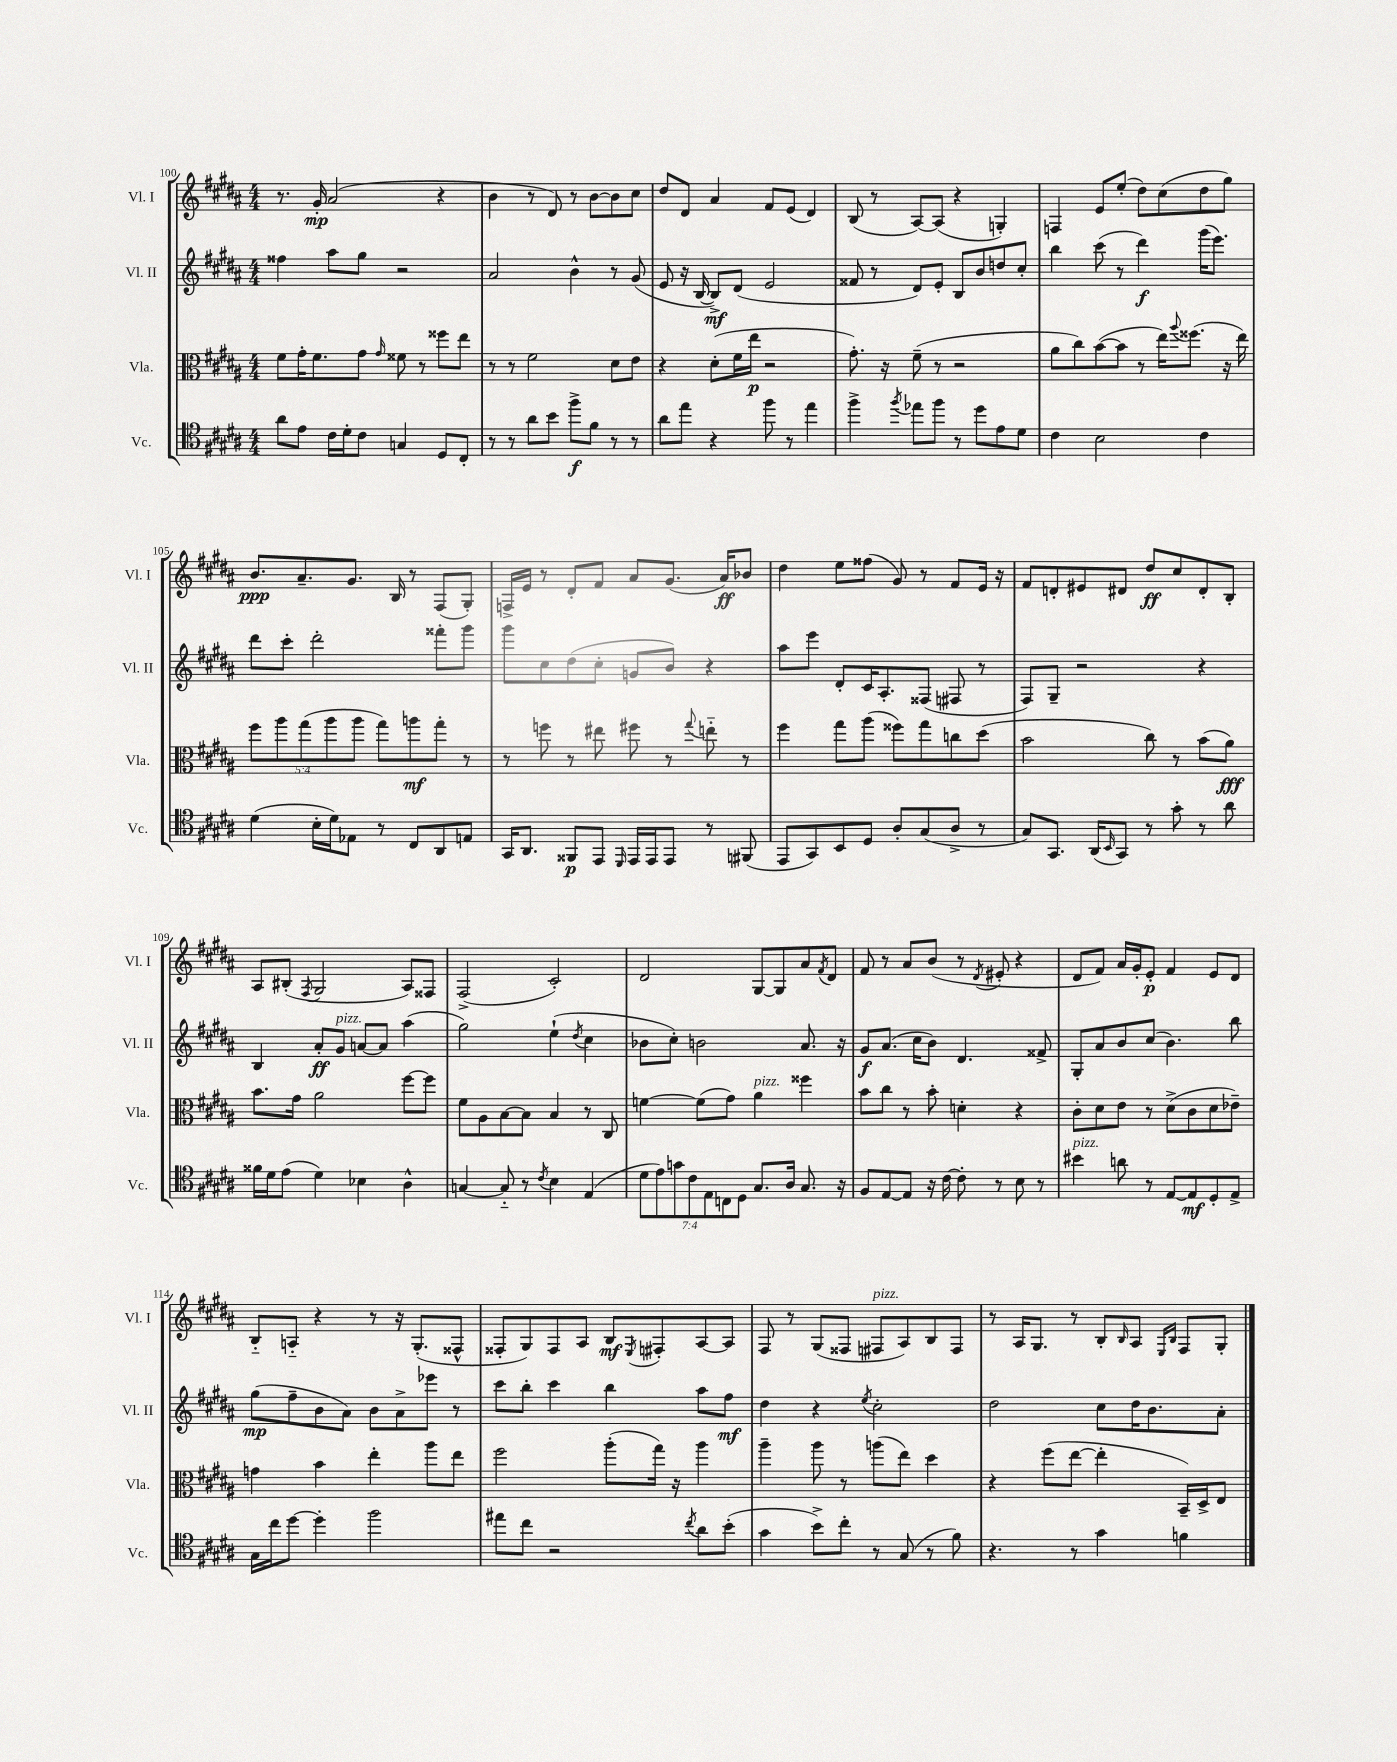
<<
\new StaffGroup <<
\new Staff = "s0" \with { instrumentName = "Vl. I" shortInstrumentName = "Vl. I" } {
    \clef treble \key b \major \numericTimeSignature \time 4/4
    r8. gis'16-.\mp ais'2( r4 |
    b'4 r8 dis'8) r8 b'8~ b'8 cis''8 |
    dis''8 dis'8 ais'4 fis'8 e'8( dis'4) |
    b8( r8 ais8~) ais8( r4 g4-.) |
    f4 e'8 e''8-.( dis''8) cis''8( dis''8 gis''8) |
    b'8.\ppp ais'8.-- gis'8. b16 r8 fis8( gis8-.) |
    f16-> e'16 r8 dis'8-. fis'8 ais'8 gis'8.( ais'16\ff) bes'8 |
    dis''4 e''8 fisis''8( gis'8) r8 fis'8 e'16 r16 |
    fis'8 d'8-. eis'8 dis'8 dis''8\ff cis''8 dis'8-. b8-. |
    ais8 bis8-.( \acciaccatura { fis8 } gis2 ais8) fisis8 |
    fis2->( cis'2-.) |
    dis'2 gis8~ gis8 ais'8 \acciaccatura { fis'8 } dis'8 |
    fis'8 r8 ais'8 b'8( r8 \acciaccatura { dis'8 } eis'8-. r4 |
    dis'8 fis'8) ais'16 gis'16-. e'8-.\p fis'4 e'8 dis'8 |
    b8-_ a8-_ r4 r8 r16 gis8.-.( fisis8-^ |
    fisis8-. gis8) fisis8 ais8 b8\mf \acciaccatura { e8 } fis8-. ais8~ ais8 |
    fis8 r8 gis8( fisis8 fis8^\markup { \italic "pizz." } ais8) b8 fis8 |
    r8 ais16 gis8. r8 b8-. \grace { b16 } ais8 \grace { e16 b16 } fis8 gis8-. \bar "|." |
}
\new Staff = "s1" \with { instrumentName = "Vl. II" shortInstrumentName = "Vl. II" } {
    \clef treble \key b \major \numericTimeSignature \time 4/4
    fisis''4 ais''8 gis''8 r2 |
    ais'2 b'4-^ r8 gis'8( |
    e'8 r16 b16~ b8->\mf) dis'8( e'2 |
    fisis'8 r8 dis'8) e'8-. b8 b'8 d''8 cis''8-. |
    b''4 cis'''8( r8 dis'''4\f) gis'''16( e'''8.) |
    dis'''8 cis'''8-. dis'''2-. fisis'''8-. gis'''8 |
    gis'''8 cis''8 dis''8( cis''8-. g'8 b'8) r4 |
    ais''8 e'''8 dis'8-. cis'16 ais8.-. fisis8( fis8 r8 |
    fis8) gis8-- r2 r4 |
    b4 ais'8-.\ff gis'8^\markup { \italic "pizz." } a'8~ a'8 ais''4( |
    gis''2) e''4-!( \acciaccatura { dis''8 } cis''4 |
    bes'8 cis''8-.) b'2 ais'8. r16 |
    gis'8\f ais'8.( cis''16 b'8) dis'4. fisis'8-> |
    gis8-. ais'8 b'8 cis''8( b'4.) b''8 |
    gis''8\mp( fis''8-- b'8 ais'8) b'8 ais'8-> ees'''8 r8 |
    cis'''8 b''8-. cis'''4 b''4 ais''8 fis''8\mf |
    dis''4 r4 \acciaccatura { e''8 } cis''2-. |
    dis''2 cis''8 dis''16 b'8. ais'8-. \bar "|." |
}
\new Staff = "s2" \with { instrumentName = "Vla." shortInstrumentName = "Vla." } {
    \clef alto \key b \major \numericTimeSignature \time 4/4 \override Staff.TupletNumber.text = #tuplet-number::calc-fraction-text
    fis'8 gis'16-. fis'8. gis'8 \grace { gis'16 } fisis'8 r8 fisis''8 e''8 |
    r8 r8 fis'2 dis'8 e'8 |
    r4 dis'8-.( fis'16 e''16\p r2 |
    gis'8.-.) r16 fis'8--( r8 r2 |
    ais'8 cis''8) b'8~( b'8 r8 e''16) \appoggiatura { ais''8 } fisis''8.( r16 e''16) |
    \tuplet 5/4 { fis''8 ais''8 gis''8( ais''8 ais''8 } gis''8) a''8\mf gis''8-. r8 |
    r8 f''8 r8 eis''8 fis''8 r8 \appoggiatura { gis''8 } e''8-_ r8 |
    fis''4 gis''8 ais''8( fisis''8) gis''8 c''8 dis''8( |
    b'2 cis''8) r8 b'8( ais'8\fff) |
    b'8. gis'16 ais'2 fis''8~ fis''8 |
    fis'8 ais8 b8~ b8 b4 r8 cis8 |
    f'4~ f'8( gis'8) ais'4^\markup { \italic "pizz." } fisis''4 |
    b'8 cis''8 r8 b'8-. d'4-. r4 |
    cis'8-. dis'8 e'8 r8 dis'8->( cis'8 dis'8 ees'8--) |
    g'4 b'4 e''4-. ais''8 e''8 |
    fis''2 ais''8-.( gis''16) r16 ais''4 |
    ais''4-- ais''8 r8 a''8( e''8) dis''4 |
    r4 fis''8( e''8~ e''4-. b,16--) dis16-> e8 \bar "|." |
}
\new Staff = "s3" \with { instrumentName = "Vc." shortInstrumentName = "Vc." } {
    \clef tenor \key b \major \numericTimeSignature \time 4/4 \override Staff.TupletNumber.text = #tuplet-number::calc-fraction-text
    ais'8 e'8 cis'16 dis'16-. cis'8 g4 dis8 cis8-. |
    r8 r8 ais'8 b'8 fis''8->\f fis'8 r8 r8 |
    ais'8 e''8 r4 fis''8 r8 e''4 |
    fis''4-> \acciaccatura { fis''8 } ees''8 fis''8 r8 dis''8 e'8 dis'8 |
    cis'4 b2 cis'4 |
    dis'4( b16-. dis'16) ees8 r8 cis8 ais,8 e8 |
    gis,16 ais,8. fisis,8\p e,8 \grace { dis,16 } e,16 e,16 e,8 r8 fis,8( |
    e,8 gis,8) b,8 dis8 ais8-. gis8( ais8-> r8 |
    gis8) gis,8. ais,16( \grace { b,16 } gis,8) r8 gis'8-. r8 ais'8 |
    fisis'16 dis'16 e'8( dis'4) bes4 ais4-^ |
    g4~ g8-_ r8 \acciaccatura { cis'8 } b4 e4( |
    \tuplet 7/4 { dis'8 e'8) g'8 cis'8 e8 c8 dis8 } gis8. ais16 gis8. r16 |
    fis8 e8~ e8 r16 cis'16~ cis'8-. r8 b8 r8 |
    bis'4^\markup { \italic "pizz." } a'8 r8 e8~ e8\mf dis8-. e8-> |
    gis16 cis''16 dis''8~ dis''4-. fis''2 |
    eis''8 cis''8 r2 \acciaccatura { cis''8 } ais'8 b'8-.( |
    gis'4 b'8->) cis''8-. r8 gis8( r8 fis'8) |
    r4. r8 gis'4 f'4 \bar "|." |
}
>>
>>
\layout { \context { \Score currentBarNumber = #100 } }
